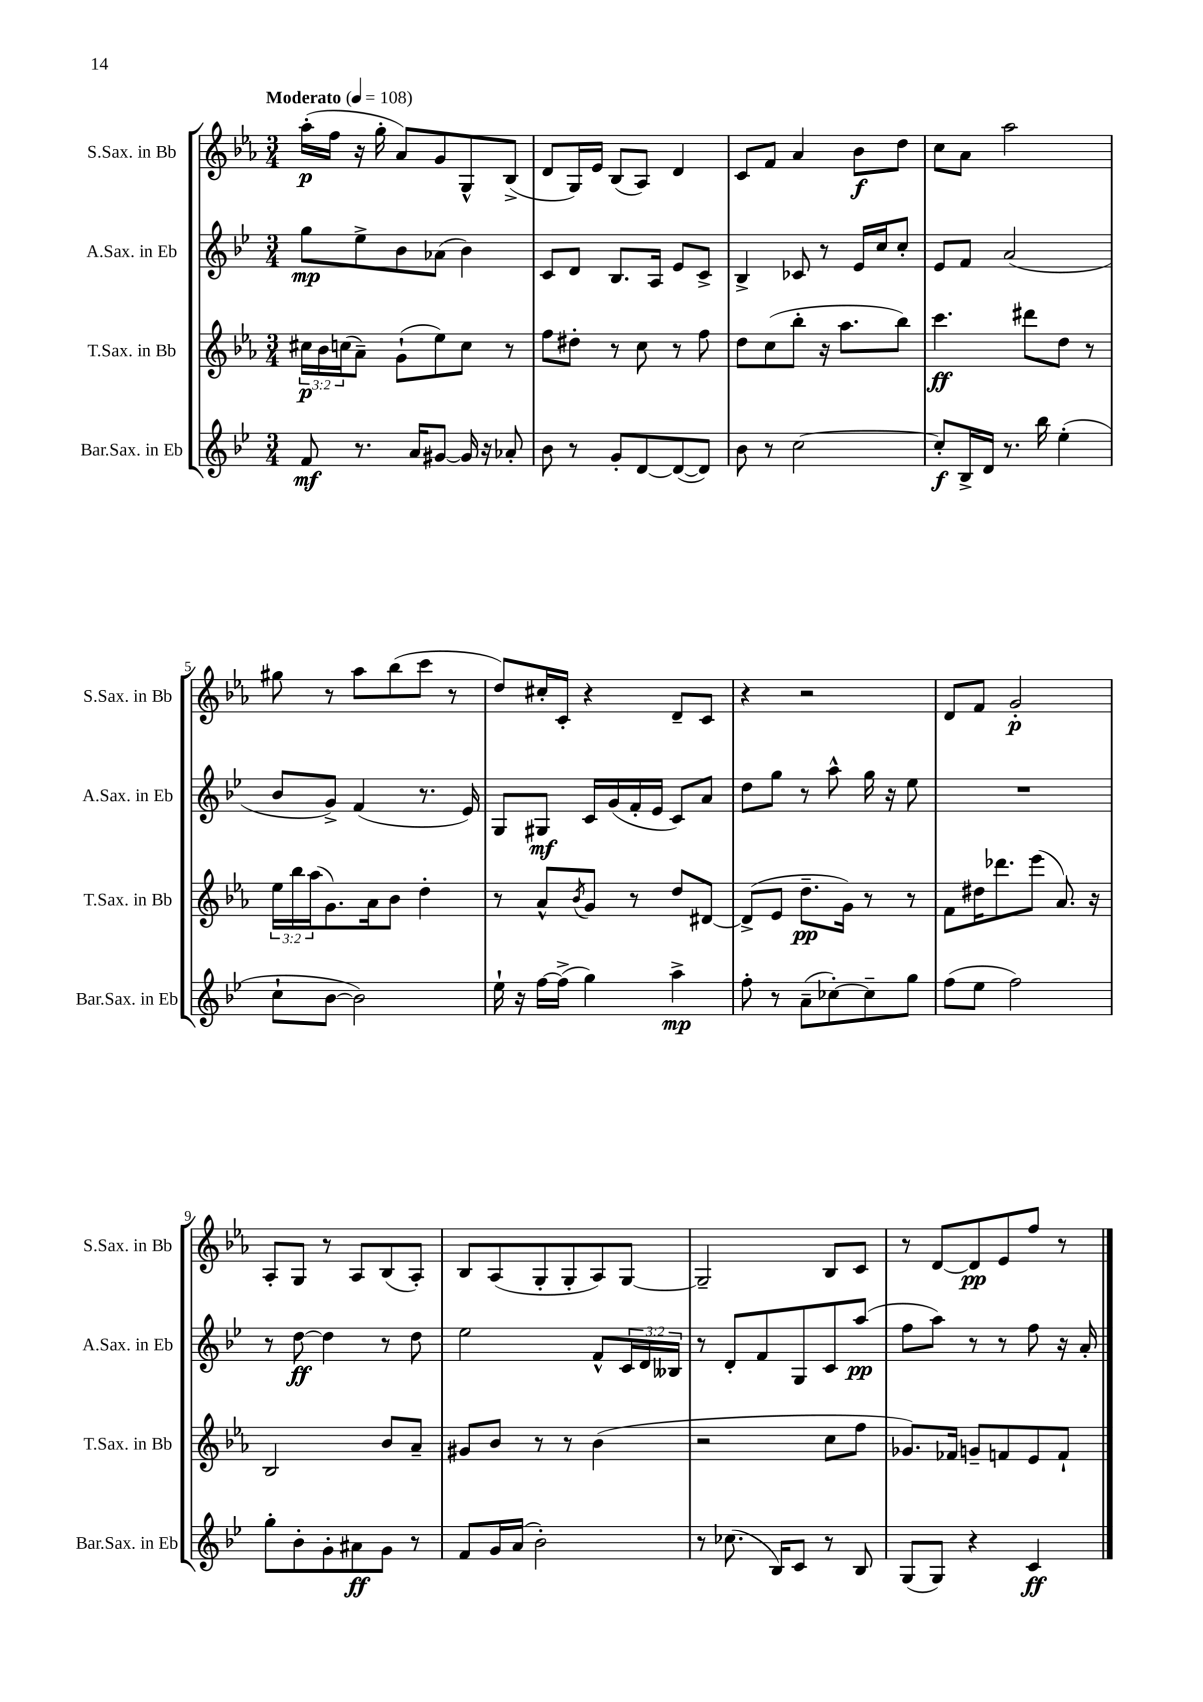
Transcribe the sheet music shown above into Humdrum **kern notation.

**kern	**dynam	**kern	**dynam	**kern	**dynam	**kern	**dynam
*part4	*part4	*part3	*part3	*part2	*part2	*part1	*part1
*staff4	*staff4	*staff3	*staff3	*staff2	*staff2	*staff1	*staff1
*I"Bar.Sax. in Eb	*	*I"T.Sax. in Bb	*	*I"A.Sax. in Eb	*	*I"S.Sax. in Bb	*
*I'Bar.Sax. in Eb	*	*I'T.Sax. in Bb	*	*I'A.Sax. in Eb	*	*I'S.Sax. in Bb	*
*clefG2	*	*clefG2	*	*clefG2	*	*clefG2	*
*k[b-e-]	*	*k[b-e-a-]	*	*k[b-e-]	*	*k[b-e-a-]	*
*M3/4	*	*M3/4	*	*M3/4	*	*M3/4	*
*MM108	*	*MM108	*	*MM108	*	*MM108	*
=1	=1	=1	=1	=1	=1	=1	=1
!	!	!	!	!	!	!LO:TX:a:B:t=Moderato	!
8f/	mf	24cc#X\LL	p	8gg\L	mp	(16aa-'\LL	p
.	.	24b-\	.	.	.	.	.
.	.	.	.	.	.	16ff\JJ	.
.	.	(24ccn\J	.	.	.	.	.
8.r	.	8a-~\J)	.	8ee-^\	.	16r	.
.	.	.	.	.	.	16gg'\	.
.	.	(8g`\L	.	8b-\	.	8a-/L)	.
16a/KL	.	.	.	.	.	.	.
[8g#X/J	.	8ee-\)	.	(8a-X\J	.	8g/	.
16g#/]	.	8cc\J	.	4b-\)	.	8G^^/	.
16r	.	.	.	.	.	.	.
8a-X'/	.	8r	.	.	.	(8B-^/J	.
=2	=2	=2	=2	=2	=2	=2	=2
8b-\	.	8ff\L	.	8c/L	.	8d/L	.
8r	.	8dd#X'\J	.	8d/J	.	16G/L)	.
.	.	.	.	.	.	16e-/JJ	.
8g'/L	.	8r	.	8.B-/L	.	(8B-/L	.
[8d/	.	8cc\	.	.	.	8A-/J)	.
.	.	.	.	16A/Jk	.	.	.
(8d/_	.	8r	.	8e-/L	.	4d/	.
8d/J])	.	8ff\	.	8c^/J	.	.	.
=3	=3	=3	=3	=3	=3	=3	=3
8b-\	.	8dd\L	.	4B-^/	.	8c/L	.
8r	.	(8cc\	.	.	.	8f/J	.
[2cc\	.	8bb-'\J	.	8c-X/	.	4a-/	.
.	.	16r	.	8r	.	.	.
.	.	8.aa-\L	.	.	.	.	.
.	.	.	.	16e-/LL	.	8b-\L	f
.	.	.	.	16cc/J	.	.	.
.	.	8bb-\J)	.	8cc'/J	.	8dd\J	.
=4	=4	=4	=4	=4	=4	=4	=4
8cc'/L]	f	4.ccc\	ff	8e-/L	.	8cc\L	.
16B-^/L	.	.	.	8f/J	.	8a-\J	.
16d/JJ	.	.	.	.	.	.	.
8.r	.	.	.	(2a/	.	2aa-\	.
.	.	8ddd#X\L	.	.	.	.	.
16bb-\	.	.	.	.	.	.	.
(4ee-'\	.	8dd\J	.	.	.	.	.
.	.	8r	.	.	.	.	.
!!LO:LB:g=z
=5	=5	=5	=5	=5	=5	=5	=5
8cc`\L	.	24ee-\LL	.	8b-/L	.	8gg#X\	.
.	.	24bb-\	.	.	.	.	.
.	.	(24aa-\J	.	.	.	.	.
[8b-\J	.	8.g\)	.	8g^/J)	.	8r	.
2b-\])	.	.	.	(4f/	.	8aa-\L	.
.	.	16a-\k	.	.	.	.	.
.	.	8b-\J	.	.	.	(8bb-\	.
.	.	4dd'\	.	8.r	.	8ccc\J	.
.	.	.	.	.	.	8r	.
.	.	.	.	16e-/)	.	.	.
=6	=6	=6	=6	=6	=6	=6	=6
16ee-`\	.	8r	.	8G/L	.	8dd/L)	.
16r	.	.	.	.	.	.	.
[16ff\LL	.	8a-^^/L	.	8G#X/J	mf	16cc#X'/L	.
(16ff^\JJ]	.	.	.	.	.	16c'/JJ	.
.	.	8qb-/	.	.	.	.	.
4gg\)	.	8g/J	.	16c/LL	.	4r	.
.	.	.	.	(16g/	.	.	.
.	.	8r	.	16f'/	.	.	.
.	.	.	.	16e-/JJ	.	.	.
4aa^\	mp	8dd/L	.	8c/L)	.	8d~/L	.
.	.	[8d#X/J	.	8a/J	.	8c/J	.
=7	=7	=7	=7	=7	=7	=7	=7
8ff'\	.	(8d#^/L]	.	8dd\L	.	4r	.
8r	.	8e-/J	.	8gg\J	.	.	.
(8a~\L	.	8.dd~\L	pp	8r	.	2r	.
[8cc-X'\)	.	.	.	8aa^^\	.	.	.
.	.	16g\Jk)	.	.	.	.	.
8cc-~\]	.	8r	.	16gg\	.	.	.
.	.	.	.	16r	.	.	.
8gg\J	.	8r	.	8ee-\	.	.	.
=8	=8	=8	=8	=8	=8	=8	=8
(8ff\L	.	8f\L	.	2.r	.	8d/L	.
8ee-\J	.	16dd#X\K	.	.	.	8f/J	.
.	.	8.ddd-X\	.	.	.	.	.
2ff\)	.	.	.	.	.	2g'/	p
.	.	(8eee-\J	.	.	.	.	.
.	.	8.a-/)	.	.	.	.	.
.	.	16r	.	.	.	.	.
!!LO:LB:g=z
=9	=9	=9	=9	=9	=9	=9	=9
8gg'\L	.	2B-/	.	8r	.	8A-'/L	.
8b-'\	.	.	.	[8dd\	ff	8G/J	.
8g'\	.	.	.	4dd\]	.	8r	.
8a#X\	ff	.	.	.	.	8A-/L	.
8g\J	.	8b-/L	.	8r	.	(8B-/	.
8r	.	8a-~/J	.	8dd\	.	8A-'/J)	.
=10	=10	=10	=10	=10	=10	=10	=10
8f/L	.	8g#X/L	.	2ee-\	.	8B-/L	.
16g/L	.	8b-/J	.	.	.	(8A-/	.
(16a/JJ	.	.	.	.	.	.	.
2b-'\)	.	8r	.	.	.	8G'/	.
.	.	8r	.	.	.	8G'/	.
.	.	(4b-\	.	8f^^/L	.	8A-/)	.
.	.	.	.	24c/L	.	[8G/J	.
.	.	.	.	24d/	.	.	.
.	.	.	.	24B--X/JJ	.	.	.
=11	=11	=11	=11	=11	=11	=11	=11
8r	.	2r	.	8r	.	2G~/]	.
(8.cc-X\	.	.	.	8d'/L	.	.	.
.	.	.	.	8f/	.	.	.
16B-/KL)	.	.	.	.	.	.	.
8c/J	.	.	.	8G/	.	.	.
8r	.	8cc\L	.	8c/	.	8B-/L	.
8B-/	.	8ff\J	.	(8aa/J	pp	8c/J	.
=12	=12	=12	=12	=12	=12	=12	=12
(8G/L	.	8.g-X/L)	.	8ff\L	.	8r	.
8G/J)	.	.	.	8aa\J)	.	[8d/L	.
.	.	16f-X/Jk	.	.	.	.	.
4r	.	8gn~/L	.	8r	.	8d/]	pp
.	.	8fn/	.	8r	.	8e-/	.
4c/	ff	8e-/	.	8ff\	.	8ff/J	.
.	.	8f`/J	.	16r	.	8r	.
.	.	.	.	16a'/	.	.	.
==	==	==	==	==	==	==	==
*-	*-	*-	*-	*-	*-	*-	*-
